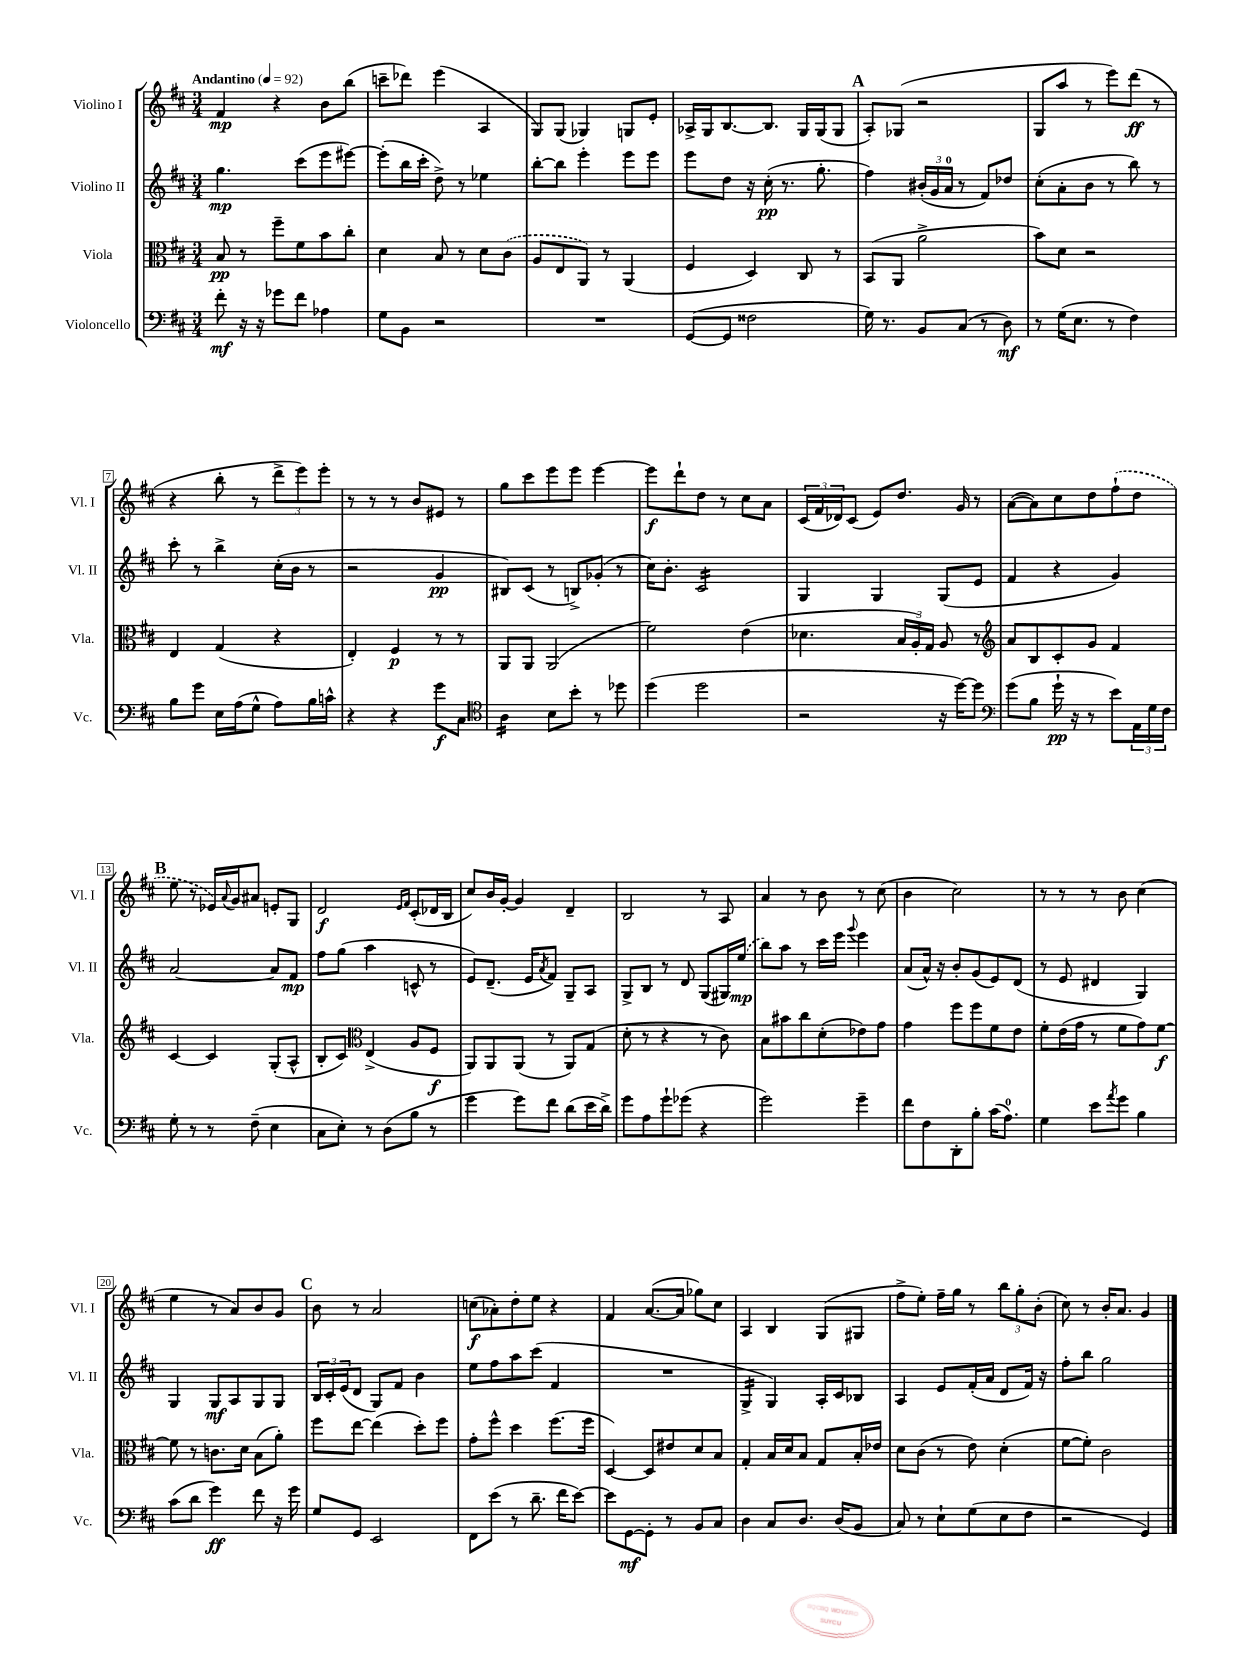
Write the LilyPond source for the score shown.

<<
\new StaffGroup <<
\new Staff = "s0" \with { instrumentName = "Violino I" shortInstrumentName = "Vl. I" } {
    \clef treble \key d \major \numericTimeSignature \time 3/4 \tempo "Andantino" 4 = 92
    fis'4\mp r4 b'8 b''8( |
    c'''8-- des'''8) e'''4( a4 |
    g8) g8( ges4) g8 e'8-. |
    aes16-> g16 b8.~ b8. g16 g16( g8 |
    \mark \markup { \bold "A" } a8-.) ges8( r2 |
    g8 a''8 r8 e'''8) d'''8\ff( r8 |
    r4 b''8-. r8 \tuplet 3/2 { d'''8-> e'''8) e'''8-. } |
    r8 r8 r8 b'8 eis'8 r8 |
    g''8 cis'''8 e'''8 e'''8 e'''4~ |
    e'''8\f d'''8-! d''8 r8 cis''8 a'8 |
    \tuplet 3/2 { cis'16( fis'16 des'16) } cis'8( e'8) d''8. g'16 r8 |
    a'8~( a'8) cis''8 d''8 \once \slurDashed fis''8-!( d''8 |
    \mark \markup { \bold "B" } e''8 r8 ees'16) \appoggiatura { a'8 } g'16 ais'8 e'8-. g8 |
    d'2\f \grace { e'16 fis'16 } cis'8-.( des'16 b16 |
    cis''8) b'16 g'16~-. g'4 d'4-- |
    b2 r8 a8 |
    a'4 r8 b'8 r8 cis''8( |
    b'4 cis''2) |
    r8 r8 r8 b'8 cis''4( |
    e''4 r8 a'8) b'8 g'8 |
    \mark \markup { \bold "C" } b'8 r8 a'2 |
    c''8\f( aes'8-.) d''8-. e''8 r4 |
    fis'4 a'8.~( a'16 ges''8) cis''8 |
    a4 b4 g8( gis8 |
    fis''8-> e''8-.) fis''16-- g''16 r8 \tuplet 3/2 { b''8 g''8-. b'8-.( } |
    cis''8) r8 b'16-. a'8. g'4 \bar "|." |
}
\new Staff = "s1" \with { instrumentName = "Violino II" shortInstrumentName = "Vl. II" } {
    \clef treble \key d \major \numericTimeSignature \time 3/4
    g''4.\mp cis'''8( e'''8 eis'''8~) |
    eis'''8-.( b''16 cis'''16-. d''8->) r8 ees''4 |
    b''8~-. b''8 e'''4-. e'''8 e'''8 |
    e'''8 d''8 r16 cis''16-.\pp( r8. g''8.-. |
    \mark \markup { \bold "A" } fis''4) \tuplet 3/2 { bis'16-.( g'16 a'16-0 } r8 fis'8) des''8 |
    cis''8-.( a'8-. b'8 r8 b''8) r8 |
    cis'''8-. r8 b''4-> cis''16-.( b'16 r8 |
    r2 g'4\pp |
    bis8) cis'8( r8 b8->) ges'8-.( r8 |
    cis''16) b'8.-. cis'2:16 |
    g4 g4 g8( e'8 |
    fis'4 r4 g'4) |
    \mark \markup { \bold "B" } a'2~ a'8 fis'8\mp |
    fis''8 g''8( a''4 c'8-^ r8 |
    e'8) d'8.--( e'16 \acciaccatura { a'8 } fis'8) g8-- a8 |
    g8-> b8 r8 d'8 g8( gis16) \once \slurDashed e''16\mp( |
    b''8) a''8 r8 cis'''16 e'''16 \appoggiatura { g'''8 } e'''4 |
    a'8( a'16-^) r16 b'8-. g'8( e'8) d'8( |
    r8 e'8 dis'4 g4) |
    g4 g8\mf a8 g8 g8 |
    \mark \markup { \bold "C" } \tuplet 3/2 { b16 cis'16-. e'16( } d'8 g8) fis'8 b'4 |
    e''8 fis''8 a''8 cis'''8( fis'4 |
    R2. |
    g4:16-> g4) a16-. cis'16 bes8 |
    a4 e'8 fis'16-.( a'16 d'8 fis'16) r16 |
    fis''8-. b''8 g''2 \bar "|." |
}
\new Staff = "s2" \with { instrumentName = "Viola" shortInstrumentName = "Vla." } {
    \clef alto \key d \major \numericTimeSignature \time 3/4
    b8\pp r8 fis''8-- fis'8 b'8 cis''8-. |
    d'4 b8 r8 d'8 \once \slurDashed cis'8( |
    a8 e8 a,8) r8 a,4( |
    fis4 d4) cis8 r8 |
    \mark \markup { \bold "A" } b,8( a,8 a'2-> |
    b'8) d'8 r2 |
    e4 g4( r4 |
    e4-.) fis4\p r8 r8 |
    a,8 a,8 a,2( |
    fis'2) e'4( |
    des'4. \tuplet 3/2 { b16 a16-.) g16 } a8 r8 |
    \clef treble a'8 b8 cis'8-. g'8 fis'4 |
    \mark \markup { \bold "B" } cis'4~ cis'4 g8-.( a8-^ |
    b8-. cis'8) \clef alto e4->( a8 fis8\f |
    a,8) a,8 a,8( r8 a,8) g8( |
    d'8-. r8 r4 r8 cis'8) |
    b8 bis'8 cis''8 d'8-.( ees'8) g'8 |
    g'4 fis''8 fis''8 fis'8 e'8 |
    fis'8-. e'16( g'16 r8 fis'8 g'8) fis'8~\f |
    fis'8 r8 c'8. d'16 b8( a'8-.) |
    \mark \markup { \bold "C" } fis''8 e''8~ e''4( d''8-.) fis''8 |
    g'8-. fis''8-^ d''4 fis''8.( fis''16 |
    d4~) d8 eis'8 d'8 b8 |
    g4-. b16 d'16 b8 g8 b16-. ees'16 |
    d'8 cis'8( r8 e'8) d'4-.( |
    fis'8~ fis'8-.) cis'2 \bar "|." |
}
\new Staff = "s3" \with { instrumentName = "Violoncello" shortInstrumentName = "Vc." } {
    \clef bass \key d \major \numericTimeSignature \time 3/4
    fis'8-.\mf r16 r16 ges'8 fis'8 aes4 |
    g8 b,8 r2 |
    R2. |
    g,8~( g,8 fisis2 |
    \mark \markup { \bold "A" } g16) r8. b,8 cis8( r8 d8\mf) |
    r8 g16( e8. r8 fis4) |
    b8 g'8 e16 a16( g8-^ a8) b16 c'16-^ |
    r4 r4 g'8\f cis8 |
    \clef tenor a4:16 b8 b'8-. r8 des''8 |
    d''4( d''2 |
    r2 r16 d''16~) d''8 |
    \clef bass g'8( b8 g'16-!\pp r16 r8 e'8) \tuplet 3/2 { a,16 g16 fis16 } |
    \mark \markup { \bold "B" } g8-. r8 r8 fis8--( e4 |
    cis8 e8-.) r8 d8( b8 r8 |
    g'4 g'8) fis'8 d'8( e'16 d'16->) |
    g'8 a8 g'8-! ges'8( r4 |
    g'2) g'4-- |
    fis'8 fis8 d,8-. b8-. cis'16( a8.-0) |
    g4 e'8 \acciaccatura { a'8 } g'8 b4 |
    cis'8( d'8 g'4\ff) fis'8 r16 g'16 |
    \mark \markup { \bold "C" } g8 g,8 e,2 |
    fis,8 e'8( r8 d'8.-- fis'16 e'8~) |
    e'8 g,8~\mf g,8-. r8 b,8 cis8 |
    d4 cis8 d8. d16( b,8 |
    cis8) r8 e8-! g8( e8 fis8 |
    r2 g,4) \bar "|." |
}
>>
>>
\layout { \context { \Score \override BarNumber.stencil = #(make-stencil-boxer 0.1 0.3 ly:text-interface::print) } }
